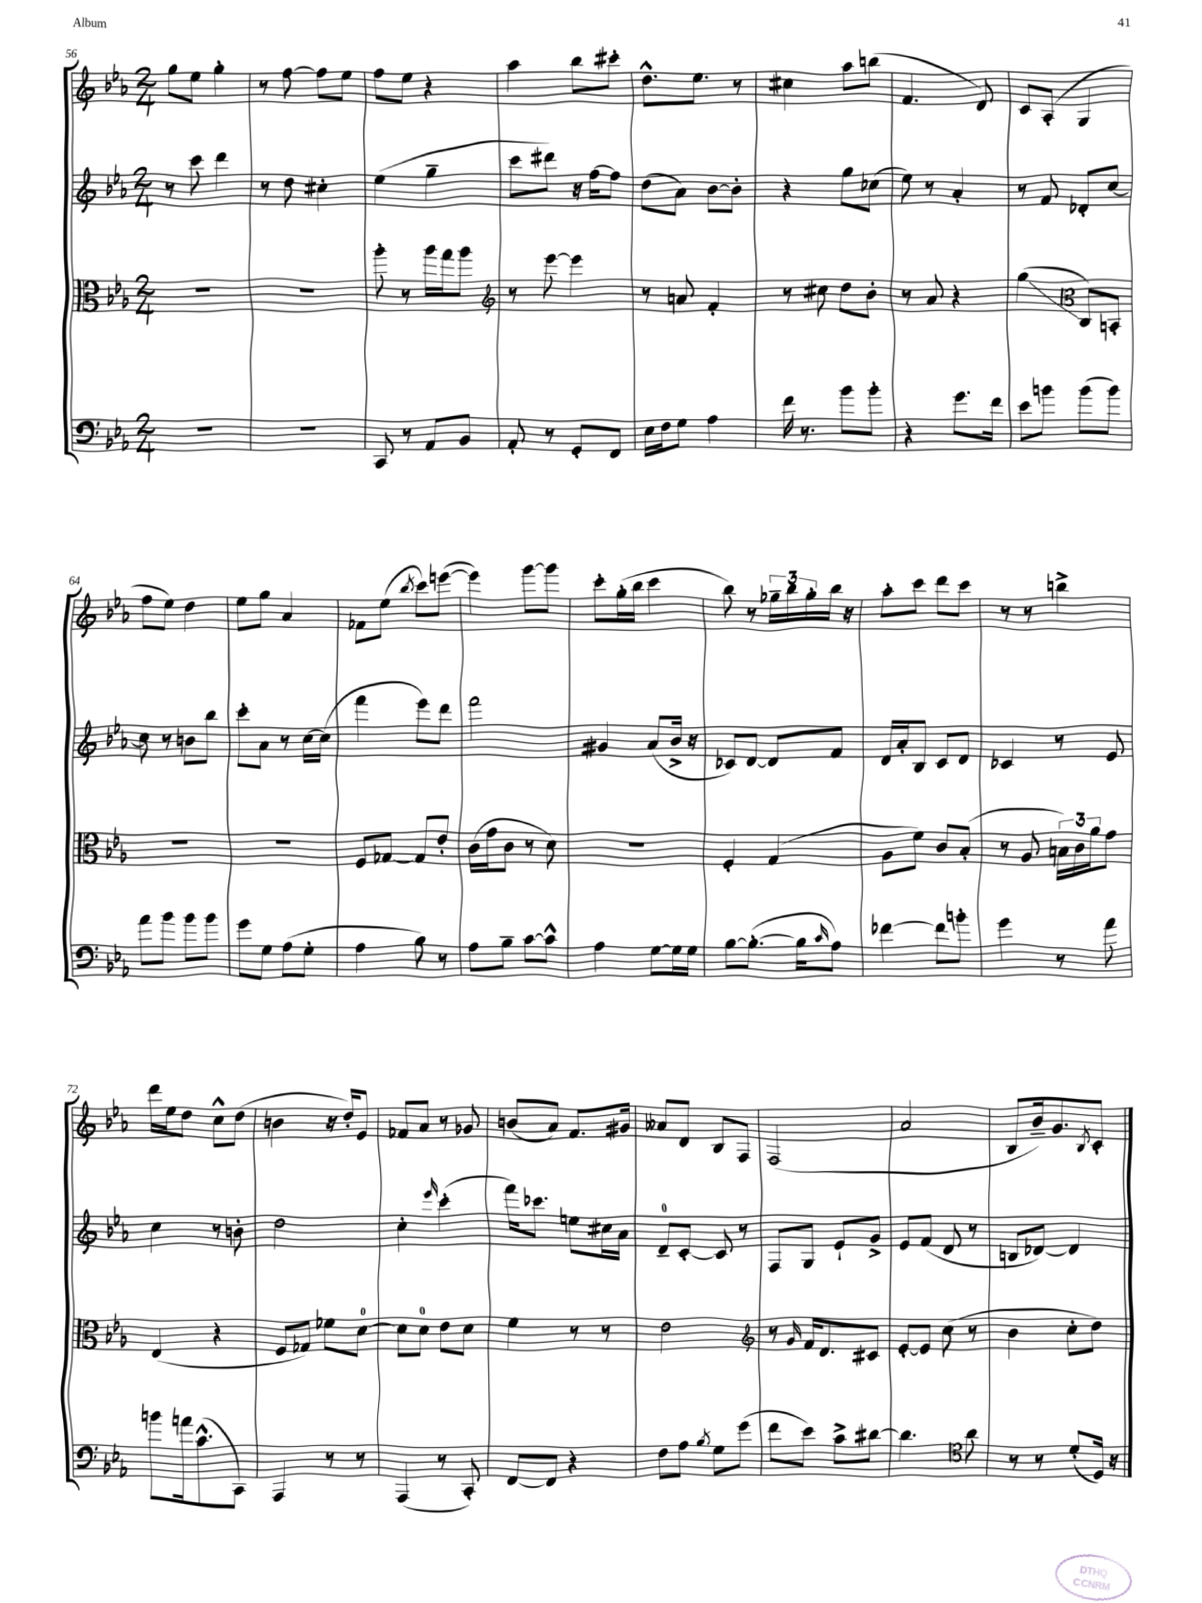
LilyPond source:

<<
\new StaffGroup <<
\new Staff = "s0" {
    \clef treble \key ees \major \numericTimeSignature \time 2/4
    g''8 ees''8 g''4-. |
    r8 f''8~ f''8 ees''8 |
    f''8 ees''8 r4 |
    aes''4 bes''8 cis'''8-. |
    d''8.-^ ees''8. r8 |
    cis''4 aes''8 b''8( |
    f'4. d'8) |
    c'8 aes8-.( g4 |
    f''8 ees''8) d''4 |
    ees''8 g''8 aes'4 |
    fes'8 ees''8( \acciaccatura { bes''8 } c'''8) e'''8~( |
    e'''4) g'''8~ g'''8 |
    c'''8-. g''16-.( bes''16 c'''4 |
    bes''8) r8 \tuplet 3/2 { ges''16-- bes''16 ges''16-. } bes''16 r16 |
    aes''8-. c'''8 d'''8 c'''8 |
    r8 r8 b''4-> |
    d'''16 ees''16 d''8 c''8-^ d''8( |
    b'4 r16 d''16-.) ees'8 |
    fes'8 aes'8 r8 ges'8 |
    b'8( aes'8) f'8. gis'16 |
    aeses'8 d'8 bes8 f8 |
    f2( |
    aes'2 |
    bes8 bes'16--) g'8. \acciaccatura { bes8 } c'8-. \bar "|." |
}
\new Staff = "s1" {
    \clef treble \key ees \major \numericTimeSignature \time 2/4
    r8 c'''8 d'''4 |
    r8 d''8 cis''4-. |
    ees''4( g''4-- |
    c'''8 dis'''8) r16 f''16~ f''8 |
    d''8( aes'8) bes'8~ bes'8-. |
    r4 g''8 ces''8( |
    ees''8) r8 aes'4-. |
    r8 f'8 des'8-. c''8~ |
    c''8 r8 b'8 bes''8 |
    c'''8-. aes'8 r8 c''16~ c''16( |
    f'''4 ees'''8) d'''8 |
    f'''2 |
    gis'4 aes'8( bes'16-> r16 |
    ces'8) d'8~ d'8 f'8 |
    d'16 aes'16-. bes8 c'8 d'8 |
    ces'4 r8 ees'8 |
    c''4 r8 b'8-. |
    d''2 |
    c''4-. \grace { ees'''16 } c'''4-.( |
    f'''16) ces'''8. e''8 cis''16 aes'16 |
    d'8-0-- c'8~-. c'8 r8 |
    f8 g8 ees'8-! g'8-> |
    ees'8 f'8( d'8 r8 |
    b8 des'8~) des'4 \bar "|." |
}
\new Staff = "s2" {
    \clef alto \key ees \major \numericTimeSignature \time 2/4
    r2 |
    R2 |
    aes''8-. r8 aes''16 g''16 aes''8 |
    \clef treble r8 ees'''8~ ees'''4 |
    r8 a'8 f'4-. |
    r8 cis''8 d''8 bes'8-. |
    r8 aes'8 r4 |
    g''4\glissando( \clef alto c8) b,8-. |
    R2 |
    R2 |
    f8 ges8~ ges8 ees'8-. |
    c'16( g'16 c'8 r8 d'8) |
    R2 |
    f4-. g4( |
    aes8 f'8) c'8 bes8-.( |
    r8 aes8 \tuplet 3/2 { b16) c'16 aes'16 } g'8 |
    ees4( r4 |
    f8 ges8) fes'8 d'8-0~ |
    d'8 d'8-0 ees'8 d'8 |
    f'4 r8 r8 |
    ees'2 |
    \clef treble r8 \grace { g'16 } f'16 d'8. cis'8 |
    ees'8~-. ees'8 c''8( r8 |
    bes'4 c''8-. d''8) \bar "|." |
}
\new Staff = "s3" {
    \clef bass \key ees \major \numericTimeSignature \time 2/4
    R2 |
    R2 |
    c,8 r8 aes,8 bes,8 |
    aes,8-. r8 g,8-. f,8 |
    ees16 f16 g8 aes4 |
    f'16 r8. bes'8 bes'8-. |
    r4 g'8. f'16 |
    ees'8 b'8 b'8( b'8) |
    aes'8 bes'8 bes'8 bes'8 |
    g'8 g8 aes8( g8-. |
    aes4 bes8) r8 |
    aes8 bes8-- c'8~ c'8-^ |
    aes4 g8~ g16 g16 |
    bes8~ bes8.~-.( bes16 \grace { c'16 } aes8) |
    fes'4~ fes'8 b'8-. |
    g'4 r8 aes'8 |
    b'8 a'16 c'8.-^( c,8) |
    aes,,4 r8 r8 |
    aes,,4( r8 c,8-.) |
    f,8~ f,8 r4 |
    f8 aes8 \acciaccatura { bes8 } g8 g'8( |
    f'8 ees'8) c'8-> dis'8~ |
    dis'4. \clef tenor aes'8 |
    r8 r8 d'8-.( d16) r16 \bar "|." |
}
>>
>>
\layout { \context { \Score currentBarNumber = #56 } }
